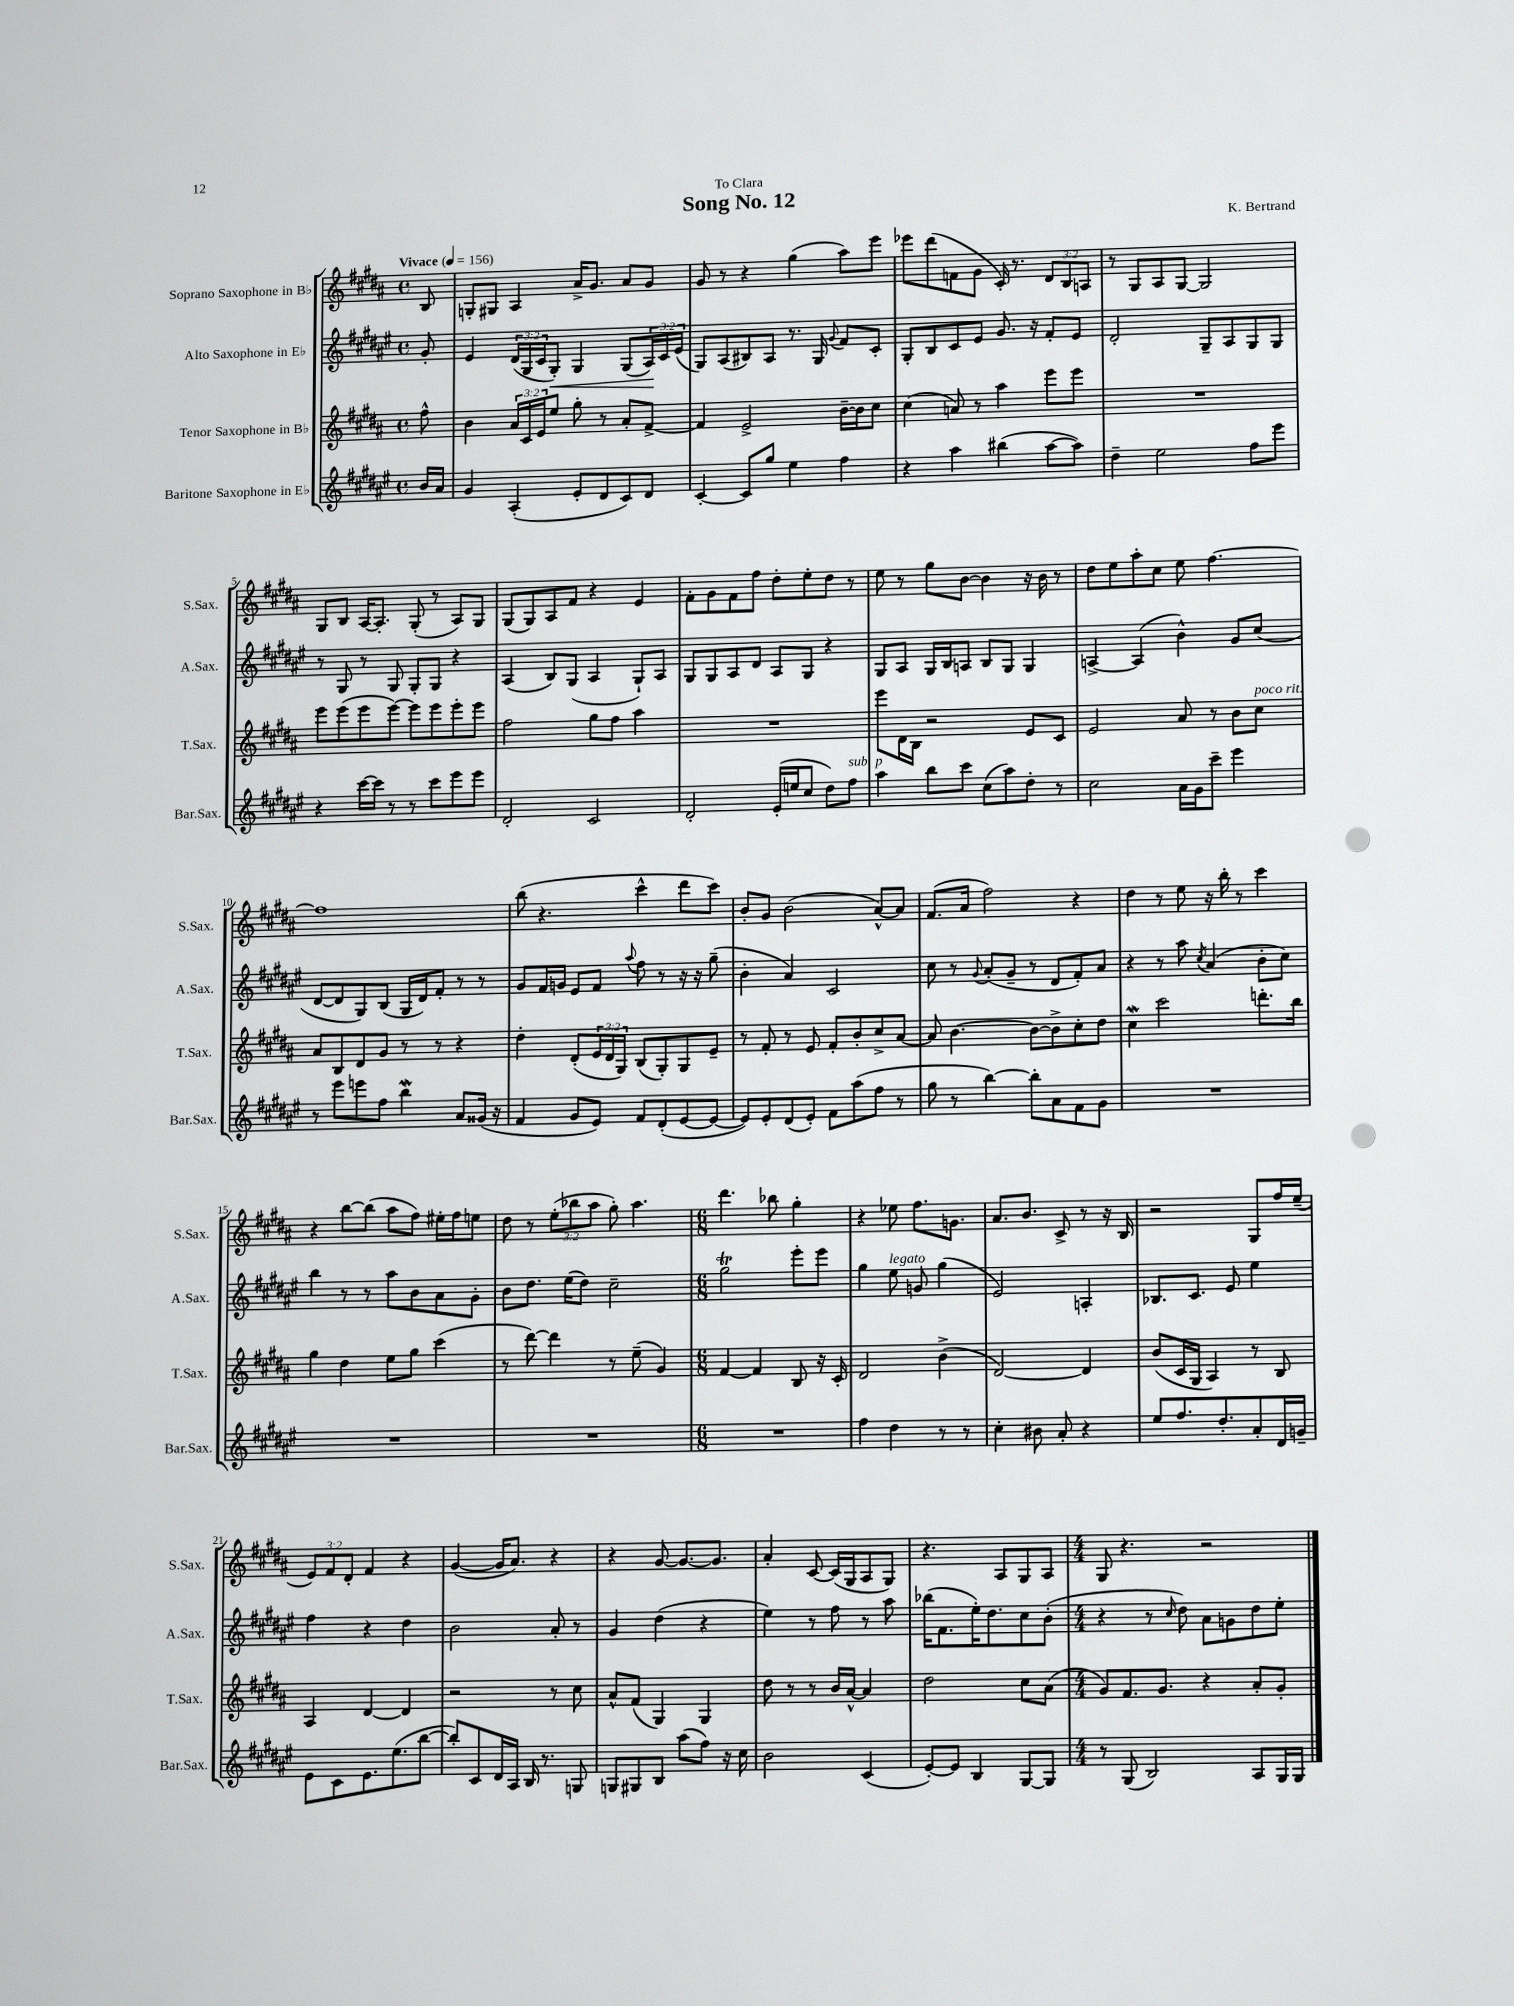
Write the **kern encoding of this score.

**kern	**kern	**kern	**kern
*staff4	*staff3	*staff2	*staff1
*clefG2	*clefG2	*clefG2	*clefG2
*k[f#c#g#d#a#e#]	*k[f#c#g#d#a#]	*k[f#c#g#d#a#e#]	*k[f#c#g#d#a#]
*M4/4	*M4/4	*M4/4	*M4/4
*met(c)	*met(c)	*met(c)	*met(c)
*MM156	*MM156	*MM156	*MM156
16b	8ff#^^	8g#'	8B
16a#	.	.	.
=	=	=	=
4g#	4b	4e#	8G'
.	.	.	8G#
(4A#'	24a#	(24d#	4A#
.	24c#	24G#	.
.	24e	24c#	.
.	8ee	8G#')	.
8e#'	8gg#'	4G#	16a#^
.	.	.	8.g#
8d#	8r	.	.
8c#)	8a#'	(8G#	8a#
8d#	[8f#^	24A#)	8g#
.	.	24c#	.
.	.	(24e#	.
=	=	=	=
[4c#'	4f#]	8G#)	8g#
.	.	(8A#	8r
8c#]	2e^	8B#)	4r
8gg#	.	8A#	.
4ee#	.	8.r	(4gg#
.	.	16G#	.
.	.	8qqg#	.
4ff#	[16b~	8f#	8aa#)
.	16b]	.	.
.	8cc#	8c#'	8eee
=	=	=	=
4r	(4cc#	8G#'	8eee-
.	.	8B	(8ddd#
4aa#	8a)	8c#	8f
.	8r	8e#	8g#
(4bb#	4aa#	8.g#	16c#')
.	.	.	8.r
.	.	16r	.
[8aa#	8eee	8f#'	12d#
.	.	.	12B
8aa#])	8eee	8e#	.
.	.	.	12A
=	=	=	=
4dd#~	1r	2d#'	8r
.	.	.	8G#
2ee#	.	.	8A#
.	.	.	[8G#
.	.	8G#~	2G#]
.	.	8A#	.
8ff#	.	8G#	.
8eee#	.	8G#	.
=	=	=	=
4r	8eee	8r	8G#
.	(8eee	8G#	8B
[16ccc#	8eee	8r	[16A#
16ccc#]	.	.	8.A#']
8r	[8eee)	8G#	.
8r	8eee]	8G#'	(8G#'
8ccc#	8eee	8G#	8r
8eee#	8eee'	4r	8A#)
8eee#	8eee	.	8G#
=	=	=	=
2d#'	2ff#	(4A#	(8G#
.	.	.	8G#)
.	.	8B)	8A#
.	.	(8G#	8f#
2c#	8gg#	4A#	4r
.	8ff#	.	.
.	4aa#	8G#`)	4e
.	.	8A#	.
=	=	=	=
2d#'	1r	8G#	8f#'
.	.	8G#	8g#
.	.	8A#	8f#
.	.	8d#	8ff#
(16e#'	.	8A#	8dd#'
16ee	.	.	.
8cc#	.	8G#	8ee'
8dd#)	.	4r	8dd#
8ff#	.	.	8r
=	=	=	=
4aa#	8eee	8G#	8ee
.	16d#	8A#	8r
.	16B	.	.
8bb	2r	16G#	8gg#
.	.	16B	.
8ccc#	.	8A	[8b
(8cc#	.	8B	4b]
8aa#)	.	8G#	.
8dd#'	8e	4G#	16r
.	.	.	16b
8r	8c#	.	8r
=	=	=	=
2cc#	2e	[4A^	8dd#
.	.	.	8ee
.	.	(4A]	8aa#'
.	.	.	8cc#
16a#	8a#	4b^^)	8ee
16g#	.	.	.
8ccc#~	8r	.	[4.ff#
4eee#	8b	8g#	.
.	8cc#	(8cc#	.
=	=	=	=
8r	8a#	[8d#	1ff#]
8eee#	8B	8d#]	.
8eee	8d#	8G#)	.
8ff#	8g#	(8B	.
4bb	8r	16G#	.
.	.	16d#)	.
.	8r	8f#'	.
8a#	4r	8r	.
(16g##	.	8r	.
16r	.	.	.
=	=	=	=
4f#	4dd#'	8g#	(8bb
.	.	16f#	4.r
.	.	16g	.
8g#	(8d#'	8e#	.
8e#)	24e	8f#	.
.	24d#	.	.
.	24G#)	.	.
.	.	8qqaa#	.
8f#	(8B	8ff#	4ccc#^^
(8d#'	8G#')	8r	.
[8e#	8G#	16r	8ddd#
.	.	16r	.
8e#_	8e~	(8gg#~	8ccc#)
=	=	=	=
8e#])	8r	4b'	8b'
8e#'	8f#'	.	8g#
(8d#	8r	4a#)	(2b
8e#')	8e	.	.
8f#	8f#'	2c#	.
(8aa#	8b'	.	.
8ff#	8cc#^	.	[8a#^^)
8r	[8a#	.	8a#]
=	=	=	=
8gg#	8a#]	8cc#	(8.f#
8r	[4.b	8r	.
.	.	.	16a#
.	.	8qqg#	.
[4bb)	.	(8a#'	2ff#)
.	.	8g#~	.
8bb']	8b_	8r	.
8a#	8b^]	8d#	.
8f#	8cc#'	8f#')	4r
8g#	8dd#	8a#	.
=	=	=	=
1r	4cc#	4r	4dd#
.	2ccc#	8r	8r
.	.	8aa#	8ee
.	.	8qcc#	.
.	.	(4a#	16r
.	.	.	16bb'
.	.	.	8r
.	8.ddd'	8b'	4ccc#
.	.	8cc#)	.
.	16bb	.	.
=	=	=	=
1r	4gg#	4bb	4r
.	4dd#	8r	[8bb
.	.	8r	(8bb]
.	8ee	8aa#	8aa#
.	8gg#	8b	8ff#)
.	(4ccc#	8a#	16ee#'
.	.	.	16ff#
.	.	8g#'	8ee
=	=	=	=
1r	8r	8b	8dd#
.	[8ddd#)	8.dd#	8r
.	4ddd#]	.	(12ee'
.	.	(16ee#	.
.	.	.	12bb-
.	.	8dd#)	.
.	.	.	12aa#
.	8r	2cc#~	8gg#')
.	(8ee~	.	4.aa#
.	4g#)	.	.
=	=	=	=
*M6/8	*M6/8	*M6/8	*M6/8
2.r	[4f#	2gg#	4.ddd#
.	4f#]	.	.
.	.	.	8bb-
.	8B	8eee#'	4gg#'
.	16r	8eee#	.
.	16c#'	.	.
=	=	=	=
4ff#	2d#	4gg#	4r
4dd#	.	8ee#	8ee-
.	.	8g	8.ff#
8r	(4b^	(4gg#	.
.	.	.	8.g
8r	.	.	.
=	=	=	=
4cc#'	[2d#)	2e#)	8.a#
.	.	.	8.b
8b#	.	.	.
8a#'	.	.	8c#^
4r	4d#]	4A'	8r
.	.	.	16r
.	.	.	16B
=	=	=	=
8ee#	(8b	8.B-	2r
8.ff#	16c#	.	.
.	16G#	8.c#	.
.	4A#)	.	.
8.dd#'	.	.	.
.	.	8e#	.
8a#'	8r	4ee#	8G#
16d#	8B	.	16ff#
16g~	.	.	(16ee~
=	=	=	=
8e#	4A#	4ff#	12e)
.	.	.	12f#
8c#	.	.	.
.	.	.	12d#'
8.e#	[4d#	4r	4f#
(8.ee#	.	.	.
.	4d#]	4dd#	4r
[8bb	.	.	.
=	=	=	=
8bb'])	2r	2b	([4g#
8c#	.	.	.
16d#	.	.	16g#]
16A#	.	.	8.a#)
16B	.	.	.
8.r	.	.	.
.	8r	8a#'	4r
8G	8cc#	8r	.
=	=	=	=
8G	8a#^^	4g#	4r
8G#	(8f#	.	.
8B	4G#)	(4dd#	[8g#
(8aa#	.	.	8.g#_
8ff#)	4G#	4r	.
.	.	.	8.g#]
16r	.	.	.
16cc#	.	.	.
=	=	=	=
2b	8dd#	4ee#)	4a#'
.	8r	.	.
.	8r	8r	[8c#
.	16b	8ff#	(16c#]
.	[16a#^^	.	16G#
(4c#	4a#]	8r	8A#
.	.	8aa#	8G#)
=	=	=	=
[8e#')	2dd#	(16bb-	4.r
.	.	8.f#	.
8e#]	.	.	.
4B	.	16ee#')	.
.	.	8.dd#	.
.	.	.	8A#
[8G#	8cc#	8cc#	8G#
8G#]	(8a#	(8b'	8A#
=	=	=	=
*M4/4	*M4/4	*M4/4	*M4/4
8r	8g#)	4r	8G#
(8G#	8.f#	.	4.r
2B)	.	8r	.
.	8.g#	.	.
.	.	16qqcc#	.
.	.	8dd#)	.
.	4r	8a#	2r
.	.	8g	.
8A#	8a#'	8dd#	.
16G#	8g#'	8ee#'	.
16G#	.	.	.
==	==	==	==
*-	*-	*-	*-
